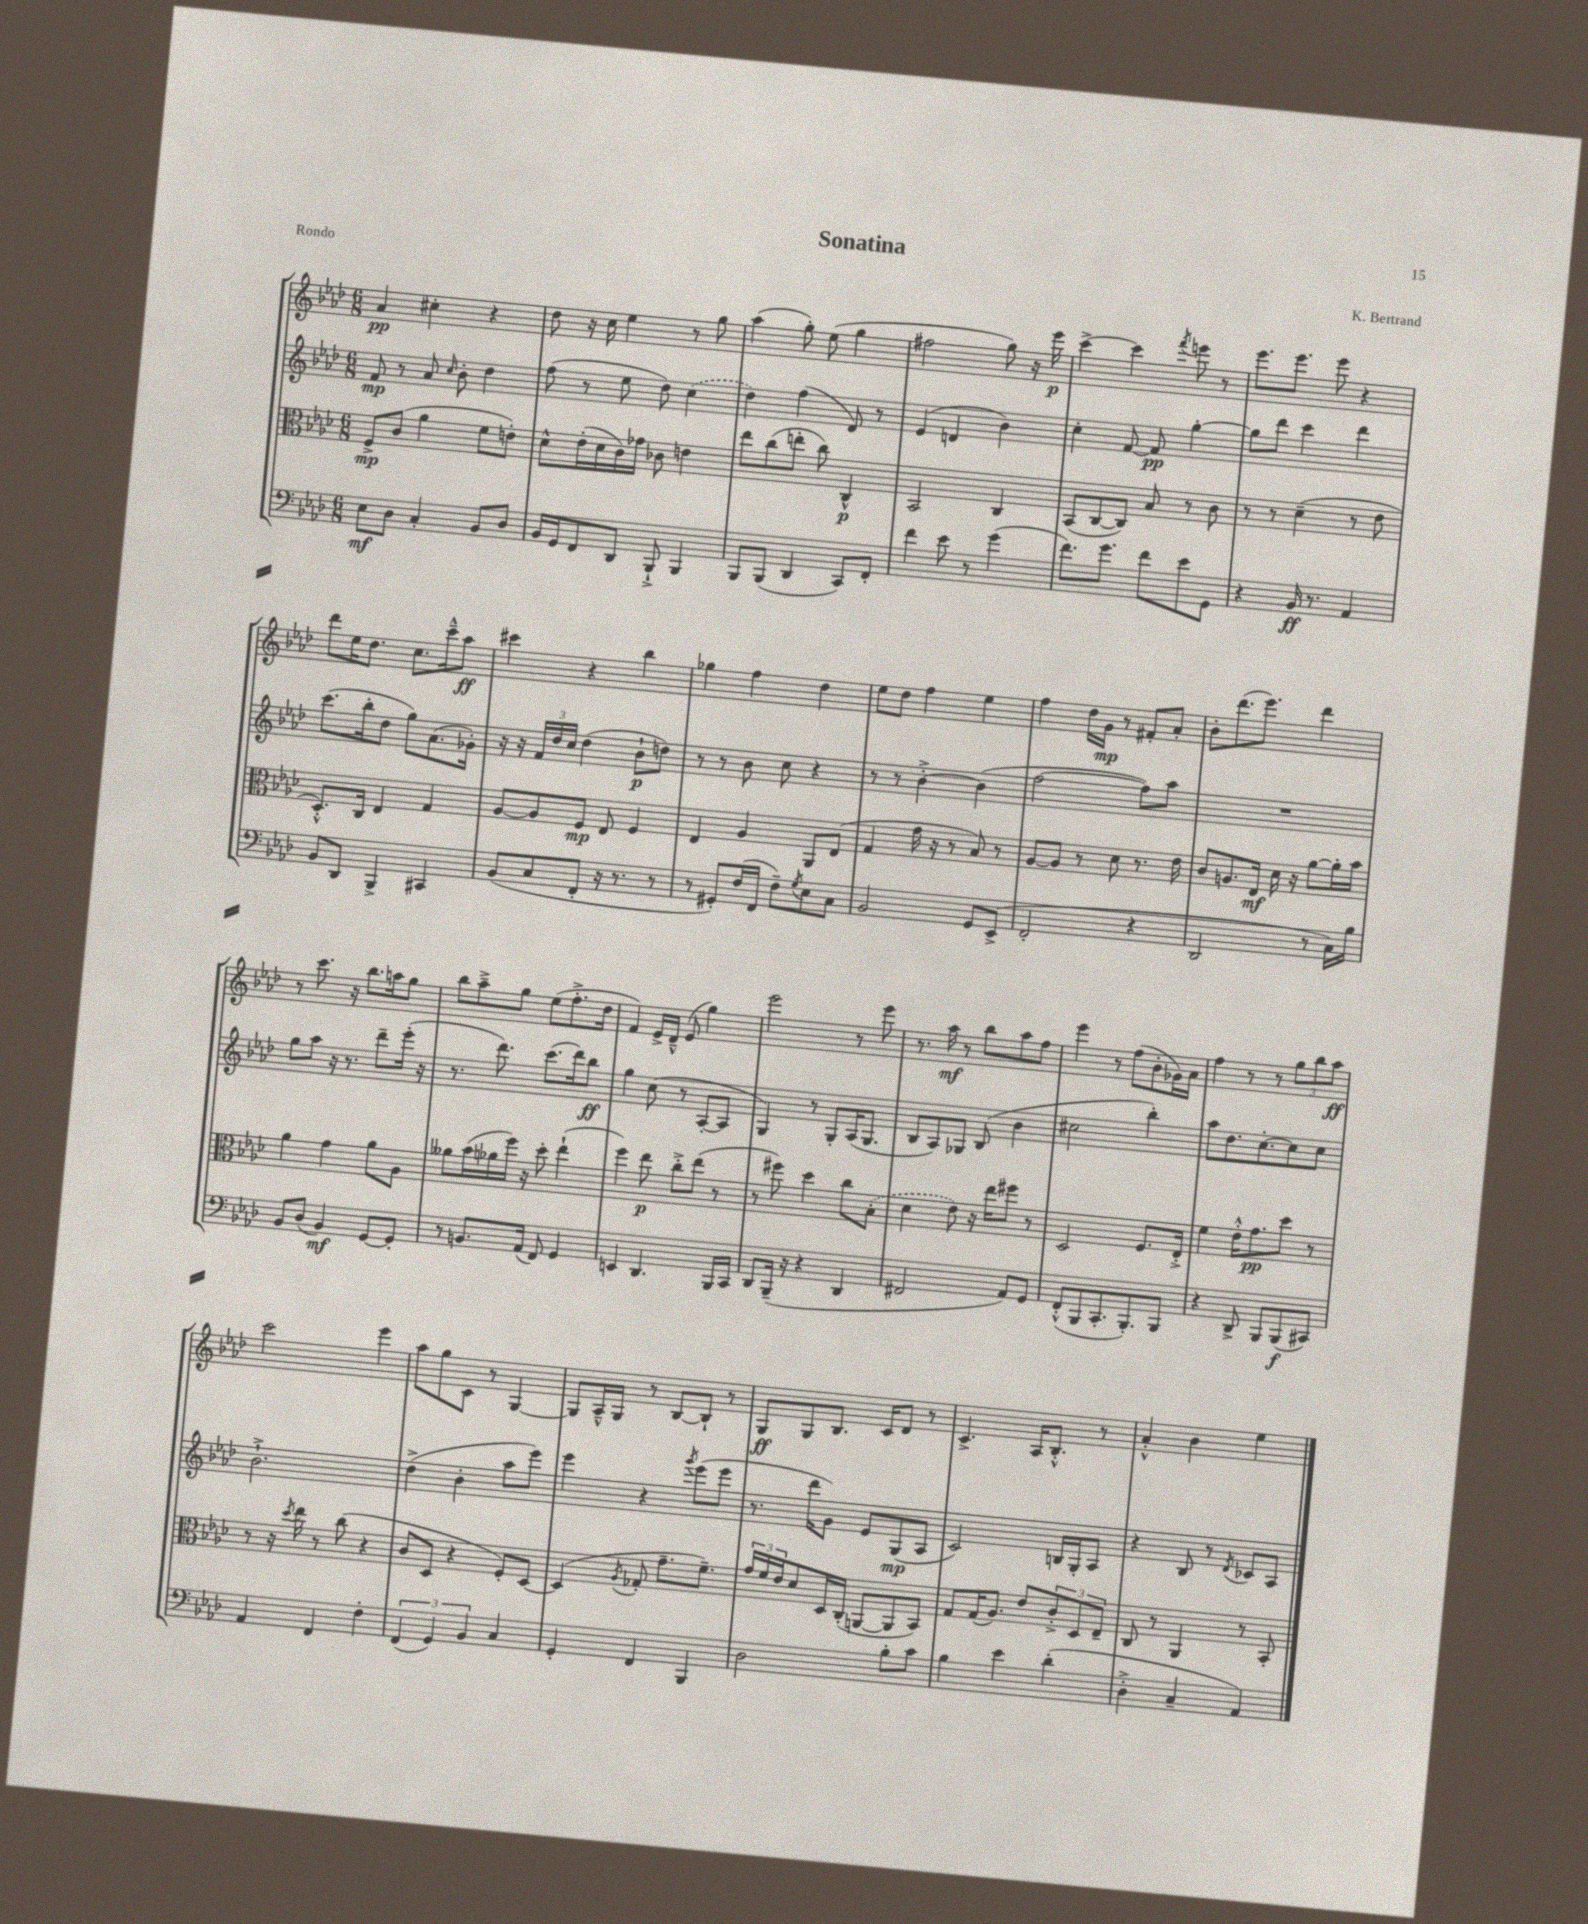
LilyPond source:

\header { title = "Sonatina" composer = "K. Bertrand" piece = "Rondo" }
<<
\new StaffGroup <<
\new Staff = "s0" {
    \clef treble \key aes \major \numericTimeSignature \time 6/8
    aes'4\pp cis''4-. r4 |
    des''8 r16 c''16 ees''4 r8 g''8 |
    aes''4( g''8-.) ees''8( g''4 |
    fis''2 g''8) r16 ees'''16\p |
    c'''4~-> c'''4 \acciaccatura { f'''8 } e'''8 r8 |
    ees'''8. ees'''8. ees'''8 r4 |
    des'''8 ees''16 des''8. c''8. c'''16---^ aes''8\ff |
    cis'''4 r4 bes''4 |
    ges''4 f''4 des''4 |
    ees''8 des''8 f''4 ees''4 |
    f''4 des''16 g'16\mp r8 fis'8-. aes'8-. |
    bes'8-. des'''8.( ees'''8.) des'''4 |
    r8 c'''8. r16 bes''8. a''16 g''8 |
    bes''8 aes''8---> g''8 ees''8( f''8.-.-> des''16 |
    f'4) ees'16-> des'16---^ ees'8( g''4) |
    ees'''2 r8 ees'''8 |
    r8. aes''16\mf r8 bes''8 aes''8 f''8 |
    ees'''4 r8 f''8( bes'8-. ges'16) aes'16 |
    f''4 r8 r8 \tuplet 3/2 { g''8 bes''8 aes''8\ff } |
    c'''2 ees'''4 |
    aes''8 g''8 c'8 r8 g4~ |
    g8 aes16---^ g16 r8 bes8~ bes8-! r8 |
    g8\ff g8 bes8. c'16 des'8 r8 |
    c'4.-> aes16 bes8.-.-^ r8 |
    aes'4-.-^ bes'4 ees''4 \bar "|." |
}
\new Staff = "s1" {
    \clef treble \key aes \major \numericTimeSignature \time 6/8
    f'8\mp r8 aes'8 \grace { c''16 } bes'8-. des''4 |
    f''8( r8 ees''8 des''8) \once \slurDashed c''4( |
    des''4) f''4( des'8) r8 |
    ees'4( d'4 bes'4) |
    c''4-. f'8~ f'8\pp g''4~-. |
    g''8 des'''8 c'''4 des'''4 |
    c'''8.( bes''16-. des''8 g''8) aes'8.( ges'16-.) |
    r16 r16 \tuplet 3/2 { f'16 des''16 c''16 } des''4( bes'8-!\p d''8) |
    r8 r8 bes'8 c''8 r4 |
    r8 r8 bes'4~-.-> bes'4( |
    f''2~ f''8) aes''8 |
    R2. |
    g''8 aes''8 r16 r8. des'''8-- ees'''16-.( r16 |
    r8. des'''8.) c'''8.( des'''16) bes''8\ff |
    g''4 c''8( r8 aes8~-. aes8 |
    g4) r8 g8-. aes16( g8. |
    bes8 aes8) ges8 bes8( bes'4 |
    cis''2 bes''4-.) |
    aes''8 des''8. c''8.~-. c''8 c''8 |
    bes'2.-!-> |
    des''4->( bes'4-. aes''8 ees'''8) |
    ees'''4 r4 \acciaccatura { g'''8 } ees'''8( ees'''8 |
    r8. des'''16 g'8) ees'8 g8\mp( aes8 |
    c'2) b16 g16-. aes8 |
    r4 bes8 r8 \acciaccatura { des'8 } ces'8 aes8 \bar "|." |
}
\new Staff = "s2" {
    \clef alto \key aes \major \numericTimeSignature \time 6/8
    f8->\mp c'8( aes'4 f'8 e'8-.) |
    des'8-^ ees'16-.( des'16 c'16) ges'16 ces'8 e'4 |
    ees''8 c''8( e''8-. c''8) c4-^\p |
    bes,2 c4 |
    bes,8( c8~ c8) bes8 r8 c'8 |
    r8 r8 des'4--( r8 ees'8 |
    des8.-.-^) c16 ees4 g4 |
    aes8~ aes8 f8\mp ees8 f4 |
    ees4 aes4 aes,8 ees8( |
    g4 g'16 r16 r8 bes8) r8 |
    aes8~ aes8 r8 des'8 r8. ees'16 |
    c'8 a8. ees16\mf des'16 r16 aes'8~ aes'16-. bes'16 |
    aes'4 g'4 aes'8 aes8 |
    aeses'8 bes'16( aes'16 f''16) r16 des''8-. ees''4-!( |
    f''4) ees''8\p c''8-.-> ees''8( r8 |
    r8 fis''8) des''4 c''8 \once \slurDashed bes8-.( |
    des'4 ees'8) r16 ees''16 fis''8 r8 |
    des2 f8. ees16-.-> |
    f'4 ees'16-.-^ g'8.\pp des''8 r8 |
    r8 r16 \acciaccatura { des''8 } ees''16 r8 c''8( r4 |
    c'8 des8 r4 f8-.) des8~ |
    des4( \acciaccatura { aes8 } ges8-. g'8.-- f'8.--) |
    \tuplet 3/2 { g'16 f'16 ees'16 } des'8 des16 c16-.( a,8~ a,8 bes,8) |
    g8 g16( aes8.) ees'8 \tuplet 3/2 { c'8-.-> des8 ees8-- } |
    c8 r8 aes,4 r8 bes,8-. \bar "|." |
}
\new Staff = "s3" {
    \clef bass \key aes \major \numericTimeSignature \time 6/8
    ees8\mf des8 c4-. bes,8 des8 |
    bes,16 g,16 f,8 des,8 bes,,8-!-> bes,,4 |
    bes,,8 bes,,8( des,4 c,8) f,8-. |
    f'4 ees'8 r8 g'4( |
    f'8.) g'8. f'8 ees'8 g,8 |
    r4 bes,16\ff r8. aes,4 |
    bes,8 des,8 bes,,4-> cis,4 |
    bes,8( c8 f,8-. r16 r8. r8 |
    r8 gis,8-.) f16( f,16 f8--) \acciaccatura { g8 } ees8 c8 |
    bes,2 g,8 ees,8->( |
    f,2-. r4 |
    des,2 r8 c16) bes16 |
    bes,8 des8( bes,4\mf) g,8~ g,8-. |
    r8 b,8. aes,16( f,8) g,4 |
    e,4 des,4. bes,,16 c,16 |
    des,8 bes,,16--( r16 r4 des,4 |
    fis,2 aes,8) g,8 |
    f,8-.-^( bes,,8 c,8.-. bes,,8.-.) bes,,8 |
    r4 des,8-> bes,,8 bes,,8\f( cis,8) |
    aes,4 f,4 f4-. |
    \tuplet 3/2 { f,4( g,4) bes,4 } c4 |
    g,4-. f,4 bes,,4 |
    des2 bes8-. c'8 |
    bes4 ees'4 des'4-.( |
    des4-.-> c4-- aes,4) \bar "|." |
}
>>
>>
\layout { \context { \Score \remove "Bar_number_engraver" } }
